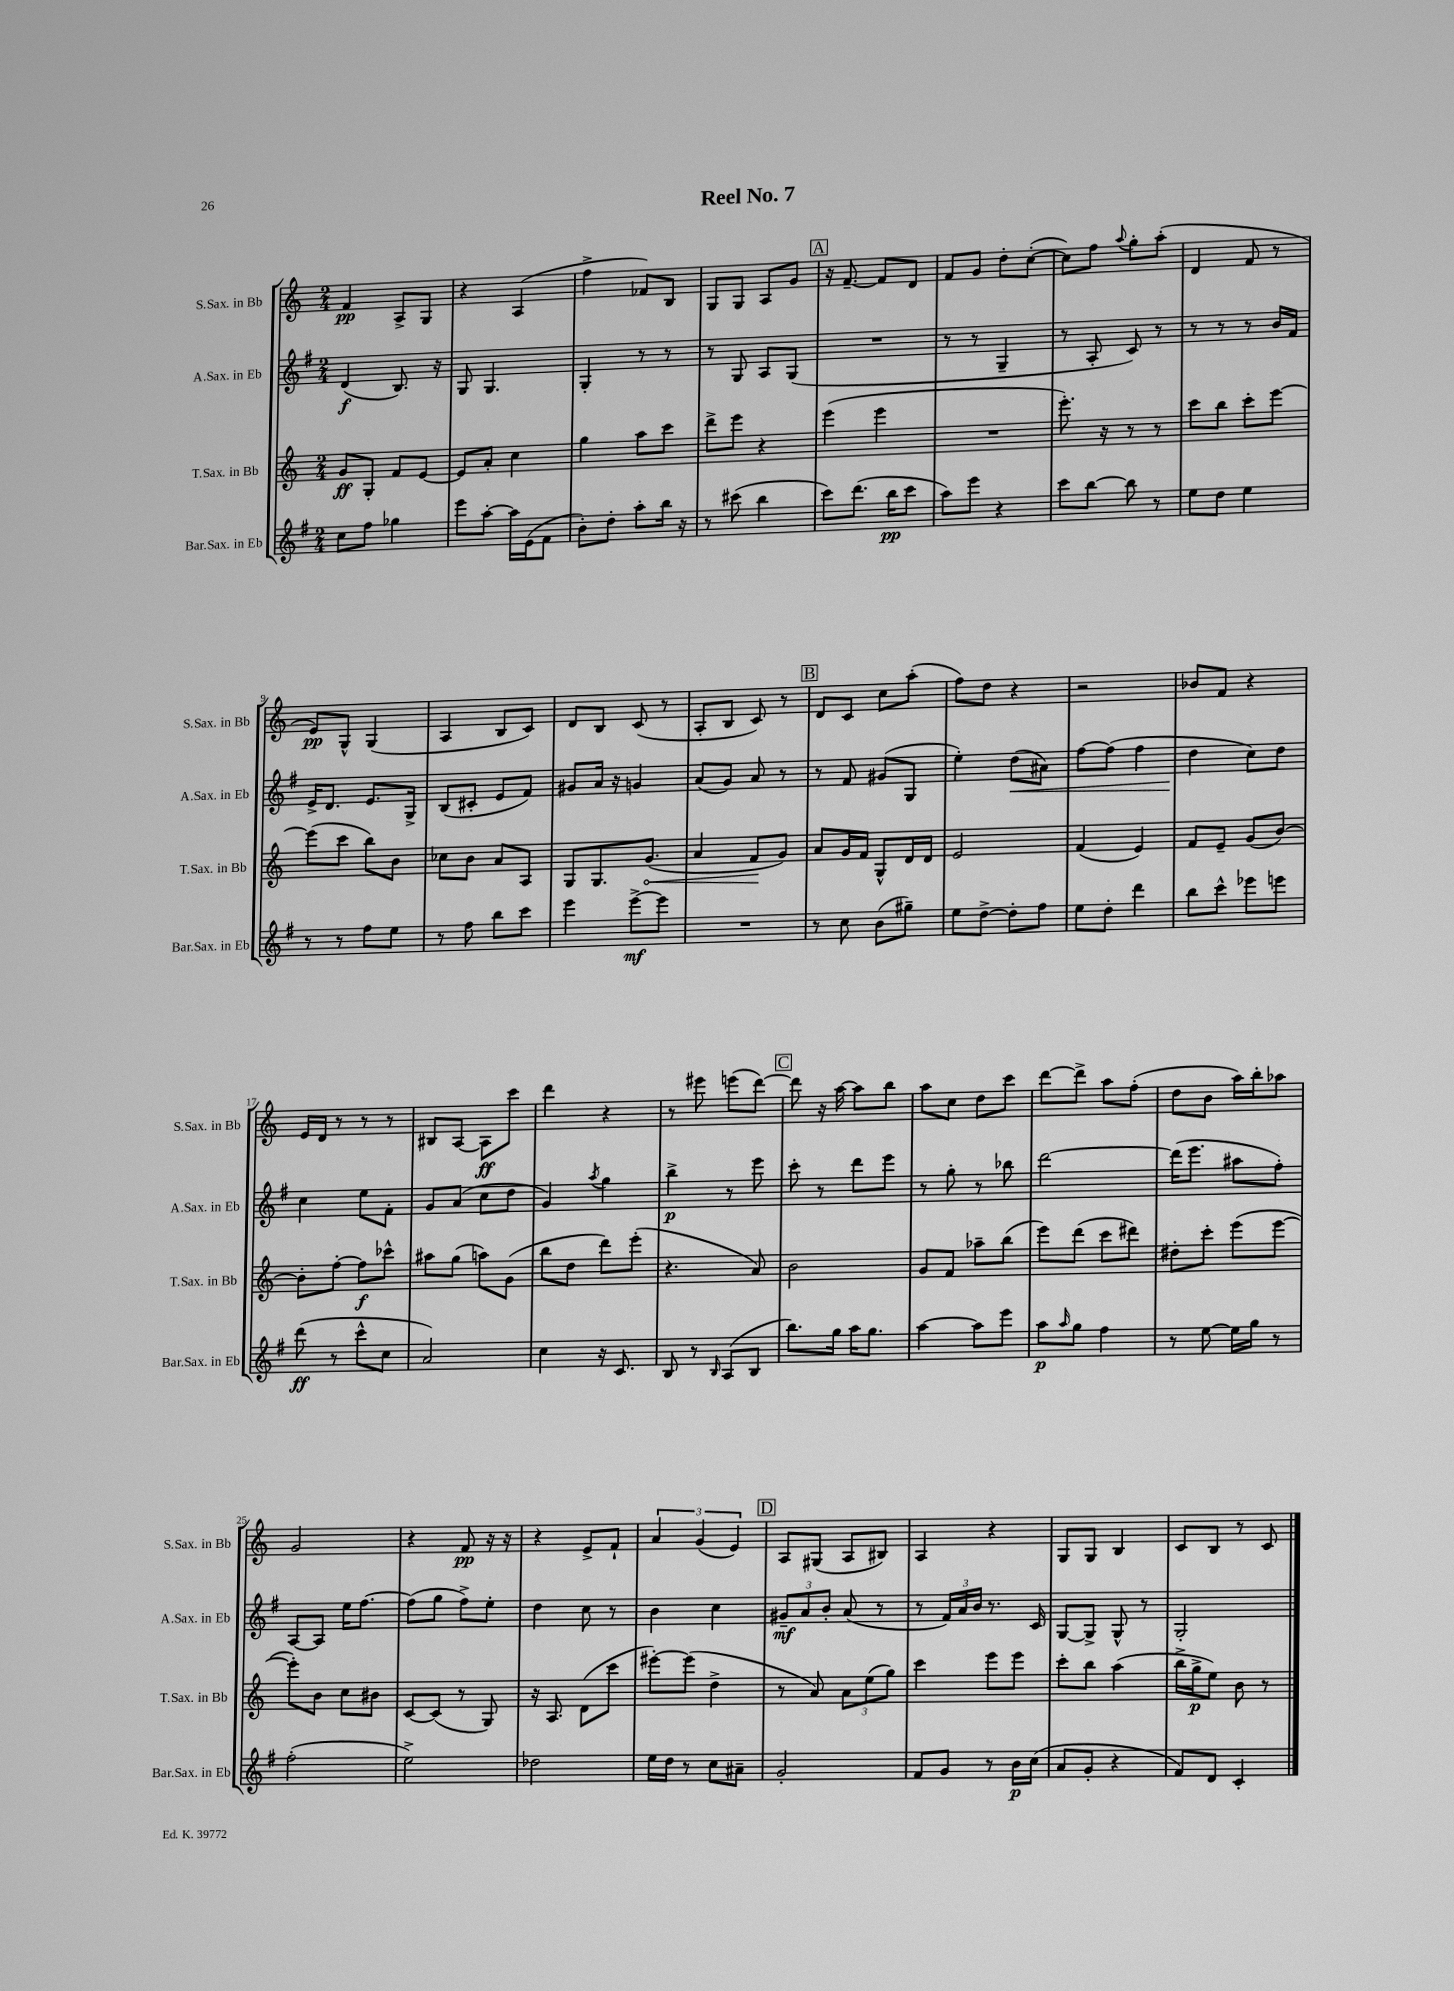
\header { title = "Reel No. 7" }
<<
\new StaffGroup <<
\new Staff = "s0" \with { instrumentName = "S.Sax. in Bb" shortInstrumentName = "S.Sax. in Bb" } {
    \clef treble \key c \major \numericTimeSignature \time 2/4
    f'4\pp a8-> g8 |
    r4 a4( |
    f''4-> fes'8) b8 |
    g8 g8 a8 g'8 |
    \mark \markup { \box "A" } r16 f'8.~-- f'8 d'8 |
    f'8 g'8 d''8-. c''8~-.( |
    c''8) f''8 \appoggiatura { a''8 } g''8-. a''8-.( |
    d'4 f'8 r8 |
    e'8\pp) g8-^ g4( |
    a4 b8 c'8) |
    d'8 b8 c'8( r8 |
    a8-. b8 c'8) r8 |
    \mark \markup { \box "B" } d'8 c'8 c''8 a''8-.( |
    f''8) d''8 r4 |
    r2 |
    bes'8 f'8 r4 |
    e'16 d'16 r8 r8 r8 |
    bis8 a8~ a8\ff c'''8 |
    d'''4 r4 |
    r8 eis'''8 e'''8( d'''8~) |
    \mark \markup { \box "C" } d'''8 r16 a''16~ a''8 b''8 |
    a''8 c''8 d''8 c'''8 |
    d'''8~ d'''8-> a''8 f''8-.( |
    d''8 b'8 a''16) b''16-. aes''8 |
    g'2 |
    r4 f'8\pp r16 r16 |
    r4 e'8-> f'8-! |
    \tuplet 3/2 { a'4 g'4( e'4) } |
    \mark \markup { \box "D" } a8 gis8( a8 bis8) |
    a4 r4 |
    g8 g8 b4 |
    c'8 b8 r8 c'8 \bar "|." |
}
\new Staff = "s1" \with { instrumentName = "A.Sax. in Eb" shortInstrumentName = "A.Sax. in Eb" } {
    \clef treble \key g \major \numericTimeSignature \time 2/4
    d'4\f( b8.) r16 |
    g8 g4. |
    g4-. r8 r8 |
    r8 g8 a8 g8( |
    \mark \markup { \box "A" } R2 |
    r8 r8 g4-- |
    r8 a8-. c'8) r8 |
    r8 r8 r8 b'16 fis'16 |
    e'16-> d'8. e'8. g16-> |
    b8( cis'8-. e'8 fis'8) |
    gis'8 a'16 r16 g'4 |
    a'8( g'8) a'8 r8 |
    \mark \markup { \box "B" } r8 fis'8 gis'8( g8 |
    e''4-.) d''8\<( ais'8) |
    fis''8~ fis''8( fis''4 |
    d''4\! c''8) d''8 |
    c''4 e''8 fis'8-. |
    g'8 a'8( c''8 d''8 |
    g'4) \acciaccatura { a''8 } g''4 |
    b''4->\p r8 e'''8 |
    \mark \markup { \box "C" } c'''8-. r8 d'''8 e'''8 |
    r8 g''8-. r8 bes''8 |
    d'''2~ |
    d'''16( e'''8. ais''8 fis''8-.) |
    a8~ a8 e''16 fis''8.~ |
    fis''8( g''8 fis''8->) e''8-. |
    d''4 c''8 r8 |
    b'4 c''4 |
    \mark \markup { \box "D" } \tuplet 3/2 { gis'8--\mf a'8 b'8-. } a'8( r8 |
    r8 \tuplet 3/2 { fis'16) a'16 b'16 } r8. c'16 |
    g8~ g8-> g8-^ r8 |
    g2-. \bar "|." |
}
\new Staff = "s2" \with { instrumentName = "T.Sax. in Bb" shortInstrumentName = "T.Sax. in Bb" } {
    \clef treble \key c \major \numericTimeSignature \time 2/4
    g'8\ff g8-. f'8 e'8~ |
    e'8 a'8-. c''4 |
    g''4 a''8 c'''8 |
    d'''8-> e'''8 r4 |
    \mark \markup { \box "A" } e'''4( e'''4 |
    R2 |
    e'''8.-.) r16 r8 r8 |
    c'''8 b''8 c'''8-. e'''8~ |
    e'''8( c'''8 b''8) b'8 |
    ces''8 b'8 a'8 a8 |
    g8 g8. \once \override Hairpin.circled-tip = ##t g'8.\<( |
    a'4 f'8\! g'8) |
    \mark \markup { \box "B" } a'8 g'16 f'16 g8-^ d'16 d'16 |
    e'2 |
    f'4( e'4) |
    f'8 e'8-- g'8( b'8~) |
    b'8-. f''8~-. f''8\f ces'''8-^ |
    ais''8 g''8( a''8) g'8( |
    b''8 d''8 d'''8) e'''8-.( |
    r4. a'8) |
    \mark \markup { \box "C" } b'2 |
    g'8 f'8 aes''8-- b''8( |
    e'''8) d'''8( c'''8 dis'''8) |
    dis''8-. c'''8-. e'''8( e'''8~ |
    e'''8-.) b'8 c''8 bis'8 |
    c'8~ c'8( r8 g8) |
    r16 a8. d'8( c'''8 |
    eis'''8~-.) eis'''8( d''4-> |
    \mark \markup { \box "D" } r8 a'8) \tuplet 3/2 { a'8 e''8( g''8) } |
    c'''4 e'''8 e'''8 |
    c'''8-. b''8 a''4( |
    b''16-> g''16->\p e''8) b'8 r8 \bar "|." |
}
\new Staff = "s3" \with { instrumentName = "Bar.Sax. in Eb" shortInstrumentName = "Bar.Sax. in Eb" } {
    \clef treble \key g \major \numericTimeSignature \time 2/4
    c''8 fis''8 ges''4 |
    e'''8 a''8~-. a''16 e'16( fis'8 |
    b'8-.) d''8-. a''8-. b''16 r16 |
    r8 cis'''8( b''4 |
    \mark \markup { \box "A" } c'''8) d'''8.( b''16\pp c'''8 |
    a''8) e'''8 r4 |
    c'''8 b''8~ b''8 r8 |
    e''8 d''8 e''4 |
    r8 r8 fis''8 e''8 |
    r8 fis''8 b''8 c'''8 |
    e'''4 e'''8~->\mf e'''8 |
    R2 |
    \mark \markup { \box "B" } r8 c''8 b'8( gis''8--) |
    e''8 d''8~-> d''8-. fis''8 |
    e''8 d''8-. d'''4 |
    b''8 c'''8-^ ees'''8 e'''8 |
    d'''8\ff( r8 c'''8-^ c''8 |
    a'2) |
    c''4 r16 c'8. |
    b8 r8 \grace { b16 } a8( b8 |
    \mark \markup { \box "C" } b''8.) g''16 a''16 g''8. |
    a''4~ a''8 e'''8 |
    a''8\p \grace { a''16 } g''8 fis''4 |
    r8 e''8~ e''16 g''16 r8 |
    fis''2-.( |
    e''2->) |
    des''2 |
    e''16 d''16 r8 c''8 ais'8-- |
    \mark \markup { \box "D" } g'2-. |
    fis'8 g'8 r8 b'16\p c''16( |
    a'8 g'8-. r4 |
    fis'8) d'8 c'4-. \bar "|." |
}
>>
>>
